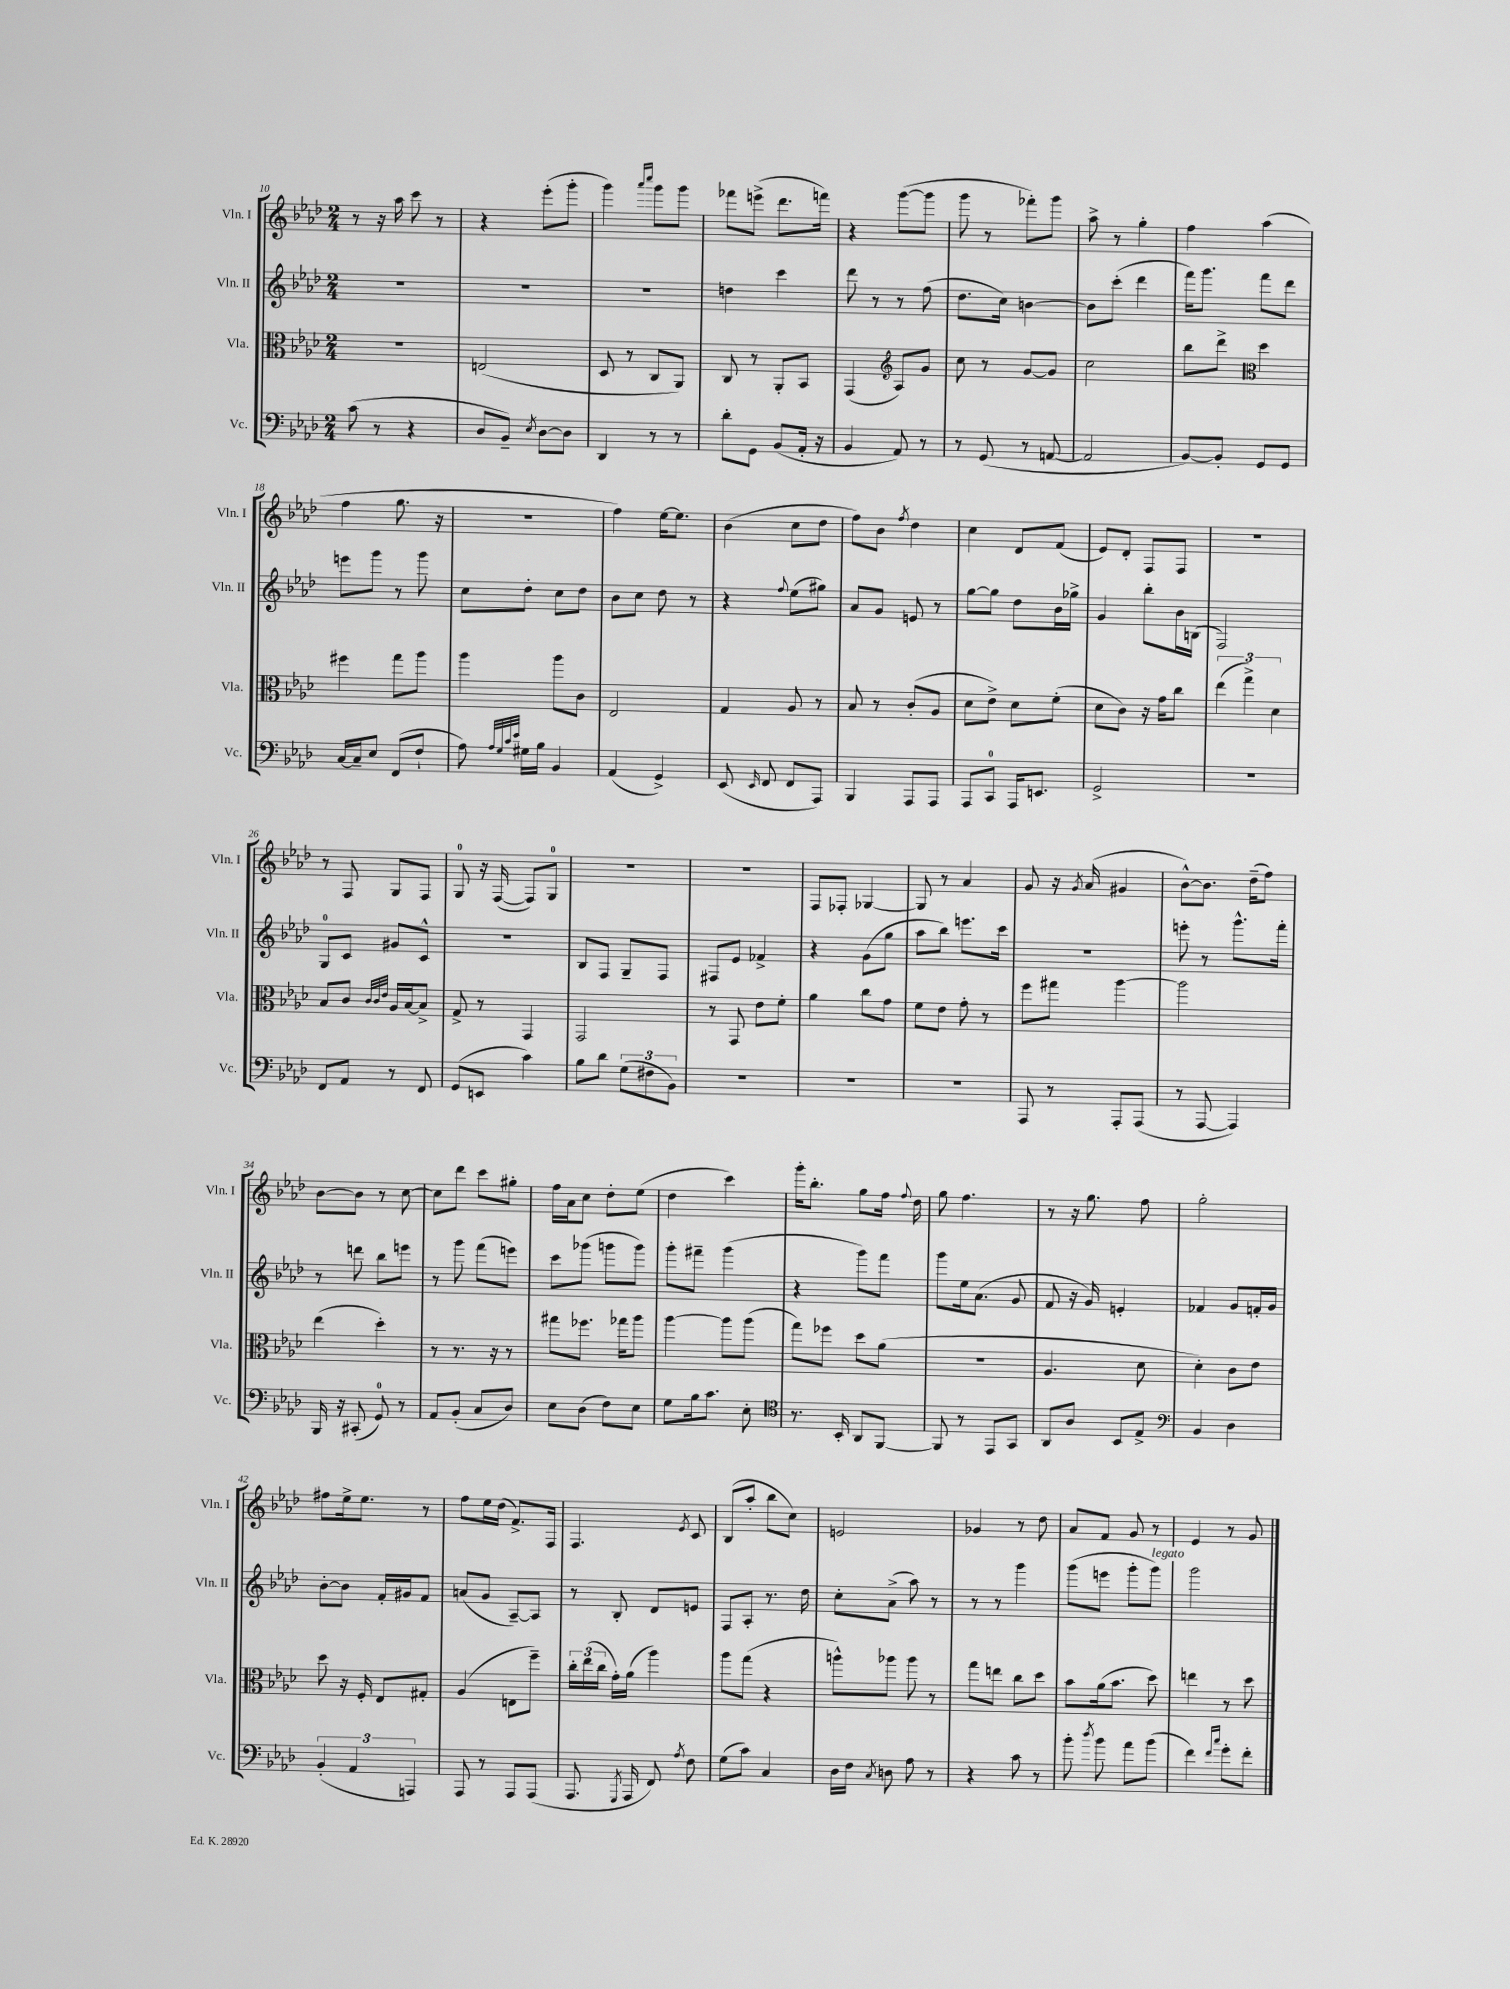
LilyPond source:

<<
\new StaffGroup <<
\new Staff = "s0" \with { instrumentName = "Vln. I" shortInstrumentName = "Vln. I" } {
    \clef treble \key aes \major \numericTimeSignature \time 2/4
    \autoBeamOff r8 r16 aes''16 c'''8 r8 |
    r4 ees'''8[-.( g'''8]-. |
    g'''4) \grace { aes'''16[ c''''16] } g'''8[ g'''8] |
    fes'''8[ e'''8]->( des'''8.[ f'''16]) |
    r4 g'''8[~( g'''8] |
    g'''8 r8 fes'''8[-.) g'''8] |
    aes''8-> r8 g''4-. |
    f''4 aes''4( |
    f''4 g''8. r16 |
    R2 |
    f''4) ees''16[~ ees''8.] |
    bes'4( c''8[ des''8] |
    f''8[) bes'8] \acciaccatura { f''8 } des''4 |
    c''4 des'8[ f'8]( |
    ees'8[) des'8]-. f8[ f8] |
    r2 |
    r8 f8 g8[ f8] |
    g8-0 r16 f16~( f8[) g8]-0 |
    R2 |
    r2 |
    f8[ fes8]-. ges4~ |
    ges8 r8 aes'4 |
    g'8 r16 \acciaccatura { g'8 } aes'16( gis'4 |
    bes'8[~-^) bes'8.] des''16[--( f''8]) |
    bes'8[~ bes'8] r8 c''8~ |
    c''8[ des'''8] c'''8[ gis''8]-. |
    f''16[ aes'16 c''8] des''8[-. ees''8]( |
    des''4 c'''4) |
    g'''16[-. bes''8.]-. g''8[ f''16] \appoggiatura { f''8 } des''16 |
    g''8 f''4. |
    r8 r16 g''8. f''8 |
    g''2-. |
    fis''8[ ees''16-> ees''8.] r8 |
    f''8[ ees''16 des''16]( f'8.[->) f16] |
    f4. \acciaccatura { ees'8 } c'8 |
    bes8[( aes''8]-. bes''8[ c''8]) |
    e'2 |
    ges'4 r8 des''8 |
    aes'8[ f'8] g'8 r8 |
    ees'4 r8 g'8 \bar "|." |
}
\new Staff = "s1" \with { instrumentName = "Vln. II" shortInstrumentName = "Vln. II" } {
    \clef treble \key aes \major \numericTimeSignature \time 2/4
    \autoBeamOff R2 |
    R2 |
    R2 |
    d''4 c'''4 |
    des'''8 r8 r8 f''8( |
    des''8.[ c''16]) b'4~ |
    b'8[ c'''8]-.( des'''4 |
    f'''16[) g'''8.] f'''8[ des'''8] |
    e'''8[ g'''8] r8 g'''8 |
    c''8[ des''8]-. c''8[ des''8] |
    bes'8[ c''8] des''8 r8 |
    r4 \appoggiatura { f''8 } ees''8[( gis''8]) |
    aes'8[ g'8] e'8 r8 |
    g''8[~ g''8] des''8[ bes'16 ges''16]-> |
    g'4 bes''8[-. bes'16 b16]( |
    f2) |
    g8[-0 c'8] gis'8[ c'8]-^ |
    R2 |
    bes8[ f8] g8[-- f8] |
    fis8[ ees'8] fes'4-> |
    r4 g'8[( g''8] |
    aes''8[ bes''8]) e'''8.[ c'''16] |
    r2 |
    e'''8-. r8 g'''8.[-^ f'''16]-. |
    r8 d'''8 bes''8[ e'''8] |
    r8 g'''8 f'''8[( e'''8]) |
    c'''8[ ges'''8]( g'''8[ g'''8]) |
    g'''8[-. fis'''8]-- g'''4( |
    r4 g'''8[) f'''8] |
    g'''8[ ees''16 aes'8.]( g'8 |
    f'8 r16 g'16) e'4-. |
    fes'4 g'8[ f'16-. g'16] |
    bes'8[~-. bes'8] f'16[-. gis'16 f'8] |
    a'8[( g'8] aes8[~--) aes8] |
    r8 bes8-. des'8[ e'8] |
    f8[ aes8]-. r8. des''16 |
    c''8[-. aes'8]->( aes''8) r8 |
    r8 r8 g'''4 |
    g'''8[( e'''8] g'''8[-. g'''8]^\markup { \italic "legato" }) |
    g'''2 \bar "|." |
}
\new Staff = "s2" \with { instrumentName = "Vla." shortInstrumentName = "Vla." } {
    \clef alto \key aes \major \numericTimeSignature \time 2/4
    \autoBeamOff R2 |
    e2( |
    des8 r8 c8[ aes,8]) |
    c8 r8 aes,8[-. bes,8] |
    g,4( \clef treble aes8[) g'8] |
    c''8 r8 g'8[~ g'8] |
    c''2 |
    bes''8[ des'''8]-> \clef alto des''4 |
    fis''4 g''8[ aes''8] |
    aes''4 aes''8[ c'8] |
    ees2 |
    g4 aes8 r8 |
    bes8 r8 c'8[-.( aes8] |
    des'8[ ees'8]->) des'8[ f'8]-.( |
    des'8[ c'8]) r16 g'16[ c''8] |
    \tuplet 3/2 { ees''4( g''4->) des'4 } |
    bes8[ c'8] \grace { c'32[ c'32 ees'32] } aes16[ bes16~ bes8]-> |
    g8-> r8 g,4 |
    g,2 |
    r8 g,8 ees'8[ f'8]-. |
    aes'4 c''8[ g'8] |
    f'8[ ees'8] g'8-. r8 |
    f''8[ gis''8] aes''4~ |
    aes''2 |
    ees''4( des''4-.) |
    r8 r8. r16 r8 |
    gis''8[ fes''8.] ges''16[ aes''8] |
    aes''4~ aes''8[ aes''8]( |
    g''8[) fes''8] des''8[ aes'8]( |
    R2 |
    aes4. des'8 |
    des'4-.) c'8[ ees'8] |
    des''8 r16 f16-. ees8[ gis8]-. |
    aes4( e8[ f''8]--) |
    \tuplet 3/2 { c''16[-. ees''16( c''16] } g'16[-.) aes'16]( aes''4) |
    aes''8[ g''8]( r4 |
    a''8[-^) aes''8] aes''8 r8 |
    g''8[ e''8] c''8[ des''8] |
    bes'8[ aes'16( bes'8.] des''8) |
    e''4 r8 des''8 \bar "|." |
}
\new Staff = "s3" \with { instrumentName = "Vc." shortInstrumentName = "Vc." } {
    \clef bass \key aes \major \numericTimeSignature \time 2/4
    \autoBeamOff c'8( r8 r4 |
    des8[ bes,8]--) \acciaccatura { ees8 } des8[~ des8] |
    des,4 r8 r8 |
    des'8[-. g,8] bes,8[( aes,16]-. r16 |
    bes,4 aes,8) r8 |
    r8 g,8( r8 a,8~ |
    a,2 |
    bes,8[~) bes,8]-. g,8[ g,8] |
    c16[~ c16-- ees8] f,8[( f8]-! |
    aes8) \grace { aes32[ g32 c'32 ees'32] } gis16[ bes16] bes,4 |
    aes,4( g,4->) |
    ees,8( \grace { ees,16 } f,8 f,8[ aes,,8]) |
    bes,,4 aes,,8[ aes,,8] |
    aes,,8[ c,8]-0 aes,,16[ e,8.] |
    g,2-> |
    R2 |
    f,8[ aes,8] r8 f,8 |
    g,8[( e,8] c'4) |
    bes8[ des'8] \tuplet 3/2 { g8[( fis8 bes,8]) } |
    R2 |
    R2 |
    R2 |
    aes,,8 r8 aes,,8[-. aes,,8]( |
    r8 aes,,8~ aes,,4) |
    bes,,16 r16 cis,8-.( g,8-0) r8 |
    aes,8[ bes,8]-.( c8[ des8]) |
    ees8[ des8]( f8[) ees8] |
    g8[ bes16 c'8.] ees8-. |
    \clef tenor r8. bes,16-. aes,8[ f,8]~ |
    f,8 r8 ees,8[ g,8] |
    aes,8[ aes8] bes,8[ ees8]-> |
    \clef bass bes,4 des4 |
    \tuplet 3/2 { bes,4-.( aes,4 a,,4) } |
    aes,,8 r8 aes,,8[ aes,,8]( |
    aes,,8. \acciaccatura { g,,8 } aes,,16 f,8) \acciaccatura { aes8 } f8 |
    g8[( c'8]) c4 |
    des16[ f16] \acciaccatura { c8 } d8 aes8 r8 |
    r4 c'8 r8 |
    bes'8-. \acciaccatura { des''8 } bes'8 aes'8[ bes'8]( |
    f'4) \grace { f'16[ c''16] } g'8[-. f'8]-. \bar "|." |
}
>>
>>
\layout { \context { \Score currentBarNumber = #10 } }
